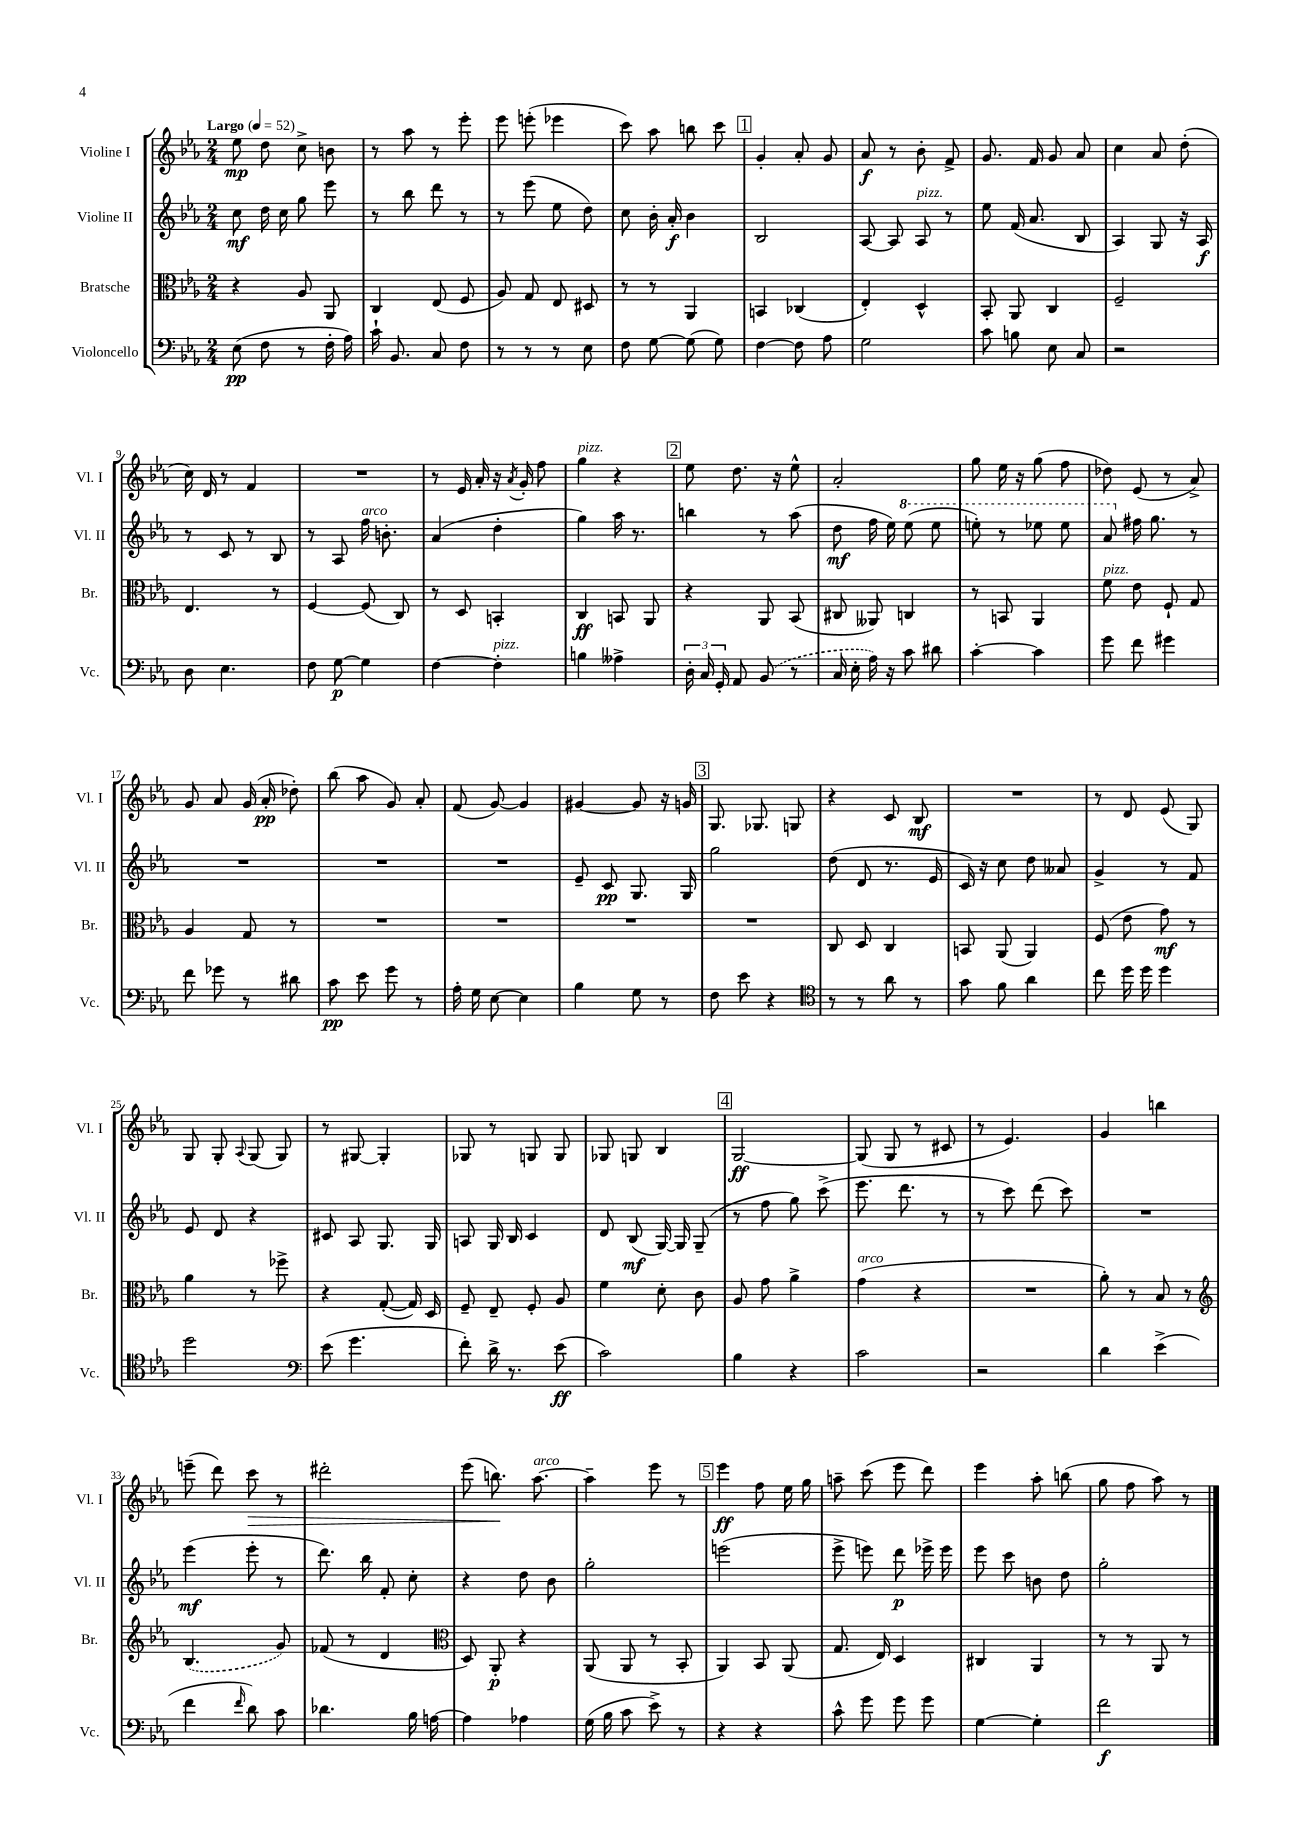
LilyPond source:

<<
\new StaffGroup <<
\new Staff = "s0" \with { instrumentName = "Violine I" shortInstrumentName = "Vl. I" } {
    \clef treble \key ees \major \numericTimeSignature \time 2/4 \tempo "Largo" 4 = 52
    \autoBeamOff ees''8\mp d''8 c''8-> b'8 |
    r8 aes''8 r8 ees'''8-. |
    ees'''8 e'''8-.( ees'''4 |
    c'''8) aes''8 b''8 c'''8 |
    \mark \markup { \box "1" } g'4-. aes'8-. g'8 |
    aes'8\f r8 bes'8-. f'8-> |
    g'8. f'16 g'8 aes'8 |
    c''4 aes'8 d''8-.( |
    c''16) d'16 r8 f'4 |
    R2 |
    r8 ees'16 aes'16-. r16 \acciaccatura { aes'8 } g'16-. f''8 |
    g''4^\markup { \italic "pizz." } r4 |
    \mark \markup { \box "2" } ees''8 d''8. r16 ees''8-^ |
    aes'2-. |
    g''8 ees''16 r16 g''8( f''8 |
    des''8) ees'8( r8 aes'8->) |
    g'8 aes'8 g'16( aes'16-.\pp des''8-.) |
    bes''8( aes''8 g'8) aes'8-. |
    f'8( g'8~) g'4 |
    gis'4~ gis'8 r16 g'16 |
    \mark \markup { \box "3" } g8. ges8. g8 |
    r4 c'8 bes8\mf |
    R2 |
    r8 d'8 ees'8( g8) |
    g8 g8-. \appoggiatura { aes8 } g8( g8) |
    r8 gis8~ gis4-. |
    ges8 r8 g8 g8 |
    ges8 g8 bes4 |
    \mark \markup { \box "4" } g2~\ff |
    g8( g8 r8 cis'8 |
    r8 ees'4.) |
    g'4 b''4 |
    e'''8--( d'''8) c'''8\> r8 |
    dis'''2-. |
    ees'''8( b''8.\!) aes''8.~^\markup { \italic "arco" } |
    aes''4-- ees'''8 r8 |
    \mark \markup { \box "5" } ees'''4\ff f''8 ees''16 g''16 |
    a''8-- c'''8( ees'''8 d'''8) |
    ees'''4 aes''8-. b''8( |
    g''8 f''8 aes''8) r8 \bar "|." |
}
\new Staff = "s1" \with { instrumentName = "Violine II" shortInstrumentName = "Vl. II" } {
    \clef treble \key ees \major \numericTimeSignature \time 2/4
    \autoBeamOff c''8\mf d''16 c''16 g''8 ees'''8 |
    r8 bes''8 d'''8 r8 |
    r8 ees'''8( ees''8 d''8) |
    c''8 bes'16-. aes'16-.\f bes'4 |
    \mark \markup { \box "1" } bes2 |
    aes8~ aes8 aes8^\markup { \italic "pizz." } r8 |
    ees''8 f'16( aes'8. bes8 |
    aes4) g8 r16 aes16\f |
    r8 c'8 r8 bes8 |
    r8 aes8 f''16^\markup { \italic "arco" } b'8.-. |
    aes'4( d''4-. |
    g''4) aes''16 r8. |
    \mark \markup { \box "2" } b''4 r8 aes''8( |
    d''8\mf f''16 ees''16) \ottava #1 ees'''8( ees'''8 |
    e'''8-.) r8 ees'''8 ees'''8 |
    aes''8 \ottava #0 fis''16 g''8. r8 |
    R2 |
    R2 |
    R2 |
    ees'8-- c'8\pp g8. g16 |
    \mark \markup { \box "3" } g''2 |
    d''8( d'8 r8. ees'16 |
    c'16) r16 c''8 d''8 aeses'8 |
    g'4-> r8 f'8 |
    ees'8 d'8 r4 |
    cis'8 aes8 g8. g16 |
    a8 g16 bes16 c'4 |
    d'8 bes8\mf( g16~) g16 g8--( |
    \mark \markup { \box "4" } r8 f''8 g''8) c'''8->( |
    ees'''8. d'''8. r8 |
    r8 c'''8) d'''8( c'''8) |
    R2 |
    ees'''4\mf( ees'''8-. r8 |
    d'''8.) bes''16 f'8-. c''8-. |
    r4 d''8 bes'8 |
    g''2-. |
    \mark \markup { \box "5" } e'''2( |
    ees'''8-> e'''8) d'''8\p ees'''16-> ees'''16 |
    ees'''8 c'''8 b'8 d''8 |
    g''2-. \bar "|." |
}
\new Staff = "s2" \with { instrumentName = "Bratsche" shortInstrumentName = "Br." } {
    \clef alto \key ees \major \numericTimeSignature \time 2/4
    \autoBeamOff r4 aes8 aes,8 |
    c4 ees8( f8 |
    aes8) g8 ees8 dis8 |
    r8 r8 aes,4 |
    \mark \markup { \box "1" } b,4 ces4( |
    ees4-.) d4-^ |
    bes,8-. aes,8 c4 |
    f2-- |
    ees4. r8 |
    f4~ f8( c8) |
    r8 d8 b,4-. |
    c4\ff b,8 aes,8 |
    \mark \markup { \box "2" } r4 aes,8 bes,8( |
    cis8 aeses,8) c4 |
    r8 b,8 aes,4 |
    f'8^\markup { \italic "pizz." } ees'8 f8-! g8 |
    aes4 g8 r8 |
    R2 |
    R2 |
    R2 |
    \mark \markup { \box "3" } R2 |
    c8 d8 c4 |
    b,8 aes,8( aes,4) |
    f8( ees'8 g'8\mf) r8 |
    aes'4 r8 fes''8-> |
    r4 g8~-.( g16) d16 |
    f8-- ees8-- f8-. aes8 |
    f'4 d'8-. c'8 |
    \mark \markup { \box "4" } aes8 g'8 aes'4-> |
    g'4^\markup { \italic "arco" }( r4 |
    R2 |
    aes'8-.) r8 bes8 r8 |
    \clef treble \once \slurDashed bes4.( g'8) |
    fes'8( r8 d'4 |
    \clef alto d8) aes,8-.\p r4 |
    aes,8( aes,8 r8 bes,8-. |
    \mark \markup { \box "5" } aes,4) bes,8 aes,8( |
    g8. ees16) d4 |
    cis4 aes,4 |
    r8 r8 aes,8 r8 \bar "|." |
}
\new Staff = "s3" \with { instrumentName = "Violoncello" shortInstrumentName = "Vc." } {
    \clef bass \key ees \major \numericTimeSignature \time 2/4
    \autoBeamOff ees8\pp( f8 r8 f16-. aes16) |
    c'16-! bes,8. c8 f8 |
    r8 r8 r8 ees8 |
    f8 g8~ g8( g8) |
    \mark \markup { \box "1" } f4~ f8 aes8 |
    g2 |
    c'8 b8 ees8 c8 |
    r2 |
    d8 ees4. |
    f8 g8~\p g4 |
    f4~ f4-.^\markup { \italic "pizz." } |
    b4 aeses4-> |
    \mark \markup { \box "2" } \tuplet 3/2 { d16-. c16 g,16-. } aes,8 \once \slurDashed bes,8( r8 |
    c16 ees16-. aes16) r16 c'8 dis'8 |
    c'4~-. c'4 |
    g'8 f'8 gis'4 |
    f'8 ges'8 r8 dis'8 |
    c'8\pp ees'8 g'8 r8 |
    aes16-. g16 ees8~ ees4 |
    bes4 g8 r8 |
    \mark \markup { \box "3" } f8 ees'8 r4 |
    \clef tenor r8 r8 aes'8 r8 |
    g'8 f'8 aes'4 |
    c''8 d''16 d''16 d''4 |
    d''2 |
    \clef bass ees'8( g'4. |
    f'8-.) d'16-> r8. ees'8\ff( |
    c'2) |
    \mark \markup { \box "4" } bes4 r4 |
    c'2 |
    r2 |
    d'4 ees'4->( |
    f'4 \grace { f'16 } d'8) c'8 |
    des'4. bes16 a16~ |
    a4 aes4 |
    g16( bes16 c'8 ees'8->) r8 |
    \mark \markup { \box "5" } r4 r4 |
    c'8-^ g'8 g'8 g'8 |
    g4~ g4-. |
    f'2\f \bar "|." |
}
>>
>>
